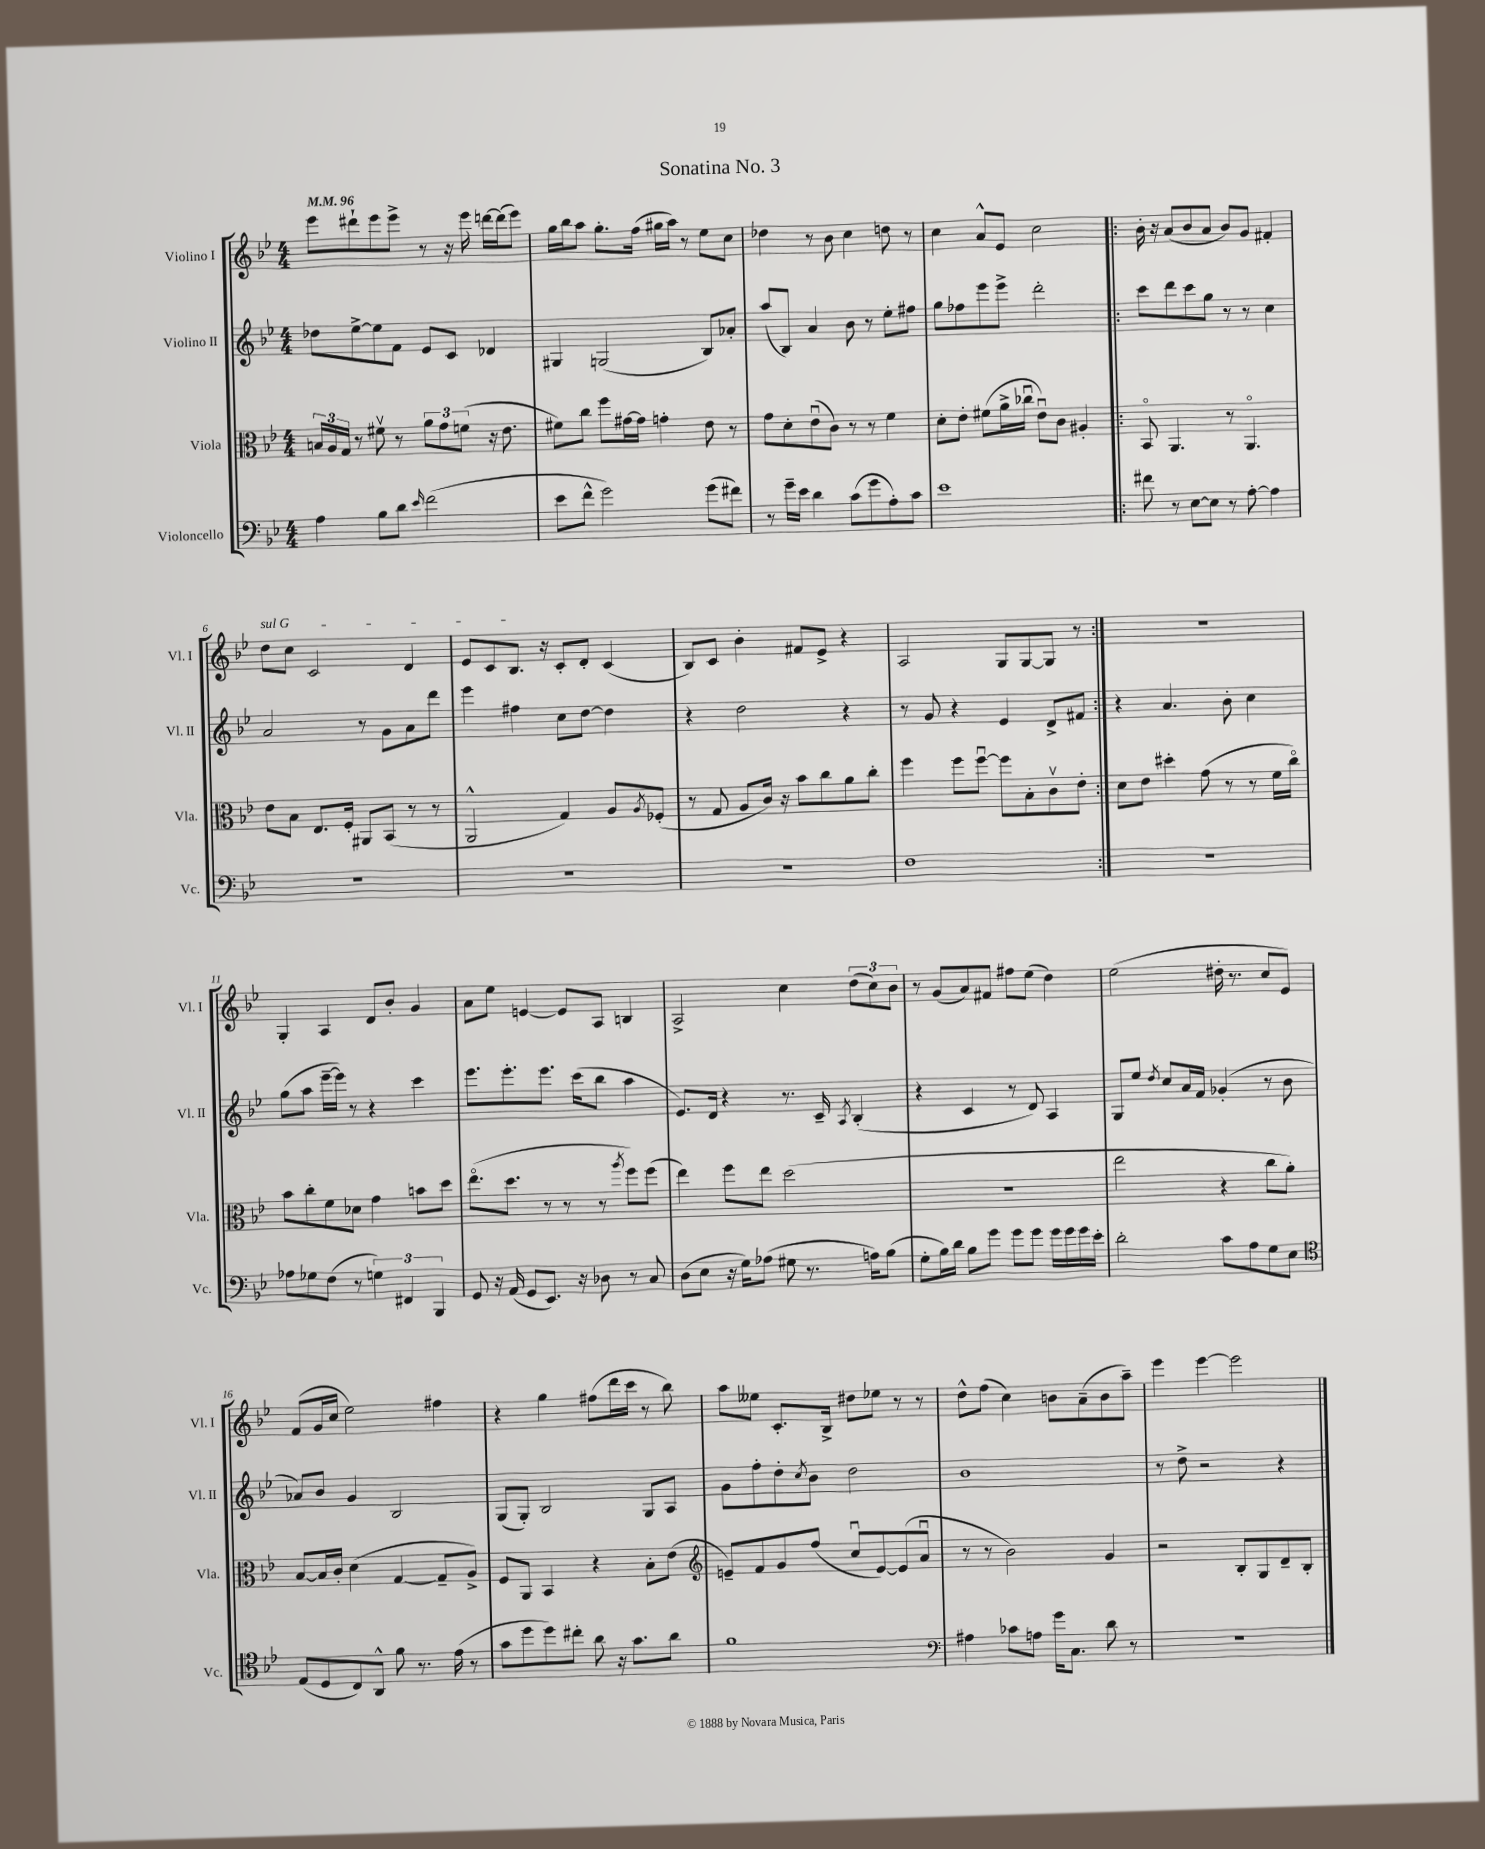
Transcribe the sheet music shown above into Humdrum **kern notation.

**kern	**kern	**kern	**kern
*staff4	*staff3	*staff2	*staff1
*clefF4	*clefC3	*clefG2	*clefG2
*k[b-e-]	*k[b-e-]	*k[b-e-]	*k[b-e-]
*M4/4	*M4/4	*M4/4	*M4/4
*MM96	*MM96	*MM96	*MM96
4A	24B	8dd-	8eee-
.	24A	.	.
.	24G	.	.
.	8r	[8ee-^	8ddd#`
8B-	8f#v	8ee-]	8eee-
8d	8r	8f	8eee-^
16qqe-	.	.	.
(2f	12a	8e-	8r
.	12g	.	.
.	.	8c	16r
.	(12f	.	.
.	.	.	16eee-
.	16r	4d-	[16ddd
.	8.e-	.	(16ddd]
.	.	.	8eee-)
=	=	=	=
8e-	8f#)	4G#	16gg
.	.	.	16bb-
8f^^	8cc	.	8aa
2g)	8ff	(2G	8.gg'
.	[16g#	.	.
.	16g#]	.	(16ff
.	4g'	.	16gg#
.	.	.	16aa)
.	.	.	8r
(8g	8e-	8B-)	8ee-
8f#)	8r	8a-'	8cc
=	=	=	=
8r	8g	(8aa	4dd-
16g~	8d'	8B-)	.
16e-	.	.	.
4d	(8e-u	4a	8r
.	8c)	.	8b-
(8c	8r	8b-	4cc
8g	8r	8r	.
8A')	4f	8ee-'	8dd
8c	.	8ff#	8r
=	=	=	=
1e-	8d'	8gg	4cc
.	8e-'	8ff-	.
.	(8f#	8eee-	8a^^
.	16a^	8eee-^	8e-
.	16cc-u	.	.
.	8e-u)	2ddd'	2cc
.	8c	.	.
.	4A#'	.	.
=!|:	=!|:	=!|:	=!|:
8f#	8BB-o	8ccc	16b-'
.	.	.	16r
8r	4.AA	8ddd	(8a
[8E-	.	8ccc	8b-
8E-]	.	8gg	8a
8r	8r	8r	8b-)
[8A'	4.AAo	8r	8g
4A]	.	4cc	4f#'
=	=	=	=
1r	8e-	2a	8dd
.	8B-	.	8cc
.	8.E-	.	2c
.	16F'	.	.
.	8AA#	8r	.
.	(8BB-	8g	.
.	8r	8a	4d
.	8r	8ddd	.
=	=	=	=
1r	2AA^^	4eee-	8e-
.	.	.	8c
.	.	4ff#	8.B-
.	.	.	16r
.	4G)	8cc	8c'
.	.	[8dd	8d'
.	8A	4dd]	(4c
.	8qA	.	.
.	(8F-'	.	.
=	=	=	=
1r	8r	4r	8B-)
.	8G	.	8c
.	8A	2dd	4b-'
.	16c)	.	.
.	16r	.	.
.	8b-	.	8f#
.	8cc	.	8e-^
.	8a	4r	4r
.	8cc'	.	.
=	=	=	=
1F	4ff	8r	2A
.	.	8g	.
.	8ff	4r	.
.	[8ffu	.	.
.	8ff]	4e-	8G
.	8B-'	.	[8G
.	8cv	8d^	8G]
.	8e-'	8f#	8r
=:|!	=:|!	=:|!	=:|!
1r	8d	4r	1r
.	8e-	.	.
.	4dd#'	4.a	.
.	(8g	.	.
.	8r	8b-'	.
.	8r	4cc	.
.	16f	.	.
.	16cco)	.	.
=	=	=	=
8A-	8b-	(8gg	4G'
8G-	8cc'	8aa	.
(8F	8f	[16eee-~	4A
.	.	16eee-])	.
8r	8d-	8r	.
6G)	4g	4r	8d
.	.	.	8b-'
6FF#	.	.	.
.	8b	4ccc	4g
6BBB-	.	.	.
.	8dd	.	.
=	=	=	=
8GG	(8.ee-o	8.eee-	8a
16r	.	.	8ee-
(16AA	8.dd	8.eee-'	.
8GG	.	.	[4e
8.EE-)	8r	8.eee-	.
.	8r	.	8e]
16r	.	(16ccc	.
8D-	8r	8bb-	8A
.	8qaa	.	.
8r	8ff)	4aa	4B
8C	(8ff	.	.
=	=	=	=
(8D	4ee-)	8.e-)	2A^
8E-	.	.	.
.	.	16d	.
16r	8ff	4r	.
16G)	.	.	.
(8A-	8ee-	.	.
8G#	(2dd	8.r	4cc
8.r	.	.	.
.	.	16c~	.
.	.	8qA	.
.	.	(4B-'	(12dd
16A)	.	.	.
.	.	.	12cc)
(8B-	.	.	.
.	.	.	12b-
=	=	=	=
8G'	1r	4r	8r
16B-)	.	.	(8g
16d	.	.	.
8B-	.	4c	8a)
8g	.	.	8f#
8g	.	8r	8ff#
8g	.	8d)	(8ee-
16g	.	4A	4dd)
16g	.	.	.
16g	.	.	.
16e-'	.	.	.
=	=	=	=
2d'	2ee-	8G	(2ee-
.	.	8ee-	.
.	.	8qdd	.
.	.	8cc	.
.	.	16a	.
.	.	16f	.
8c	4r	(4g-'	16dd#'
.	.	.	8.r
8A	.	.	.
8G	8cc	8r	8cc
8E-	8a')	8b-	8e-)
=	=	=	=
*clefC4	*	*	*
(8E-	[8B-	8a-)	(8f
8D	16B-]	8b-	16g
.	16c'	.	16cc
8C)	(4d	4g	2ee-)
8AA^^	.	.	.
8f	[4G	2B-	.
8.r	.	.	.
.	8G~]	.	4ff#
(16e-	.	.	.
8r	8A^)	.	.
=	=	=	=
8g	8F	(8G	4r
8dd	8AA	8G')	.
8dd)	4BB-	2B-	4gg
8cc#'	.	.	.
8a	4r	.	(8ff#
16r	.	.	16ddd
8.g	.	.	16ccc
.	8B-'	8G	8r
8a	(8e-	8A	8bb-)
=	=	=	=
*	*clefG2	*	*
1f	8e~)	8g	8aa
.	8f	8ff'	8ee--
.	8g	8dd'	8.c'
.	.	8qcc	.
.	(8ff	8b-	.
.	.	.	16B-^
.	8ccu	2dd	8dd#
.	[8e)	.	8ee-
.	(8e]	.	8r
.	8au	.	8r
=	=	=	=
*clefF4	*	*	*
4A#	8r	1b-	8dd^^
.	8r	.	(8ff
8c-	2b-)	.	4cc)
8A	.	.	.
16g	.	.	8b
8.C	.	.	.
.	.	.	(8a~
8d	4g	.	8b
8r	.	.	8aa~)
=	=	=	=
1r	2r	8r	4eee-
.	.	8dd^	.
.	.	2r	[4eee-
.	8B-'	.	2eee-]
.	8G	.	.
.	8d~	4r	.
.	8B-'	.	.
==	==	==	==
*-	*-	*-	*-
